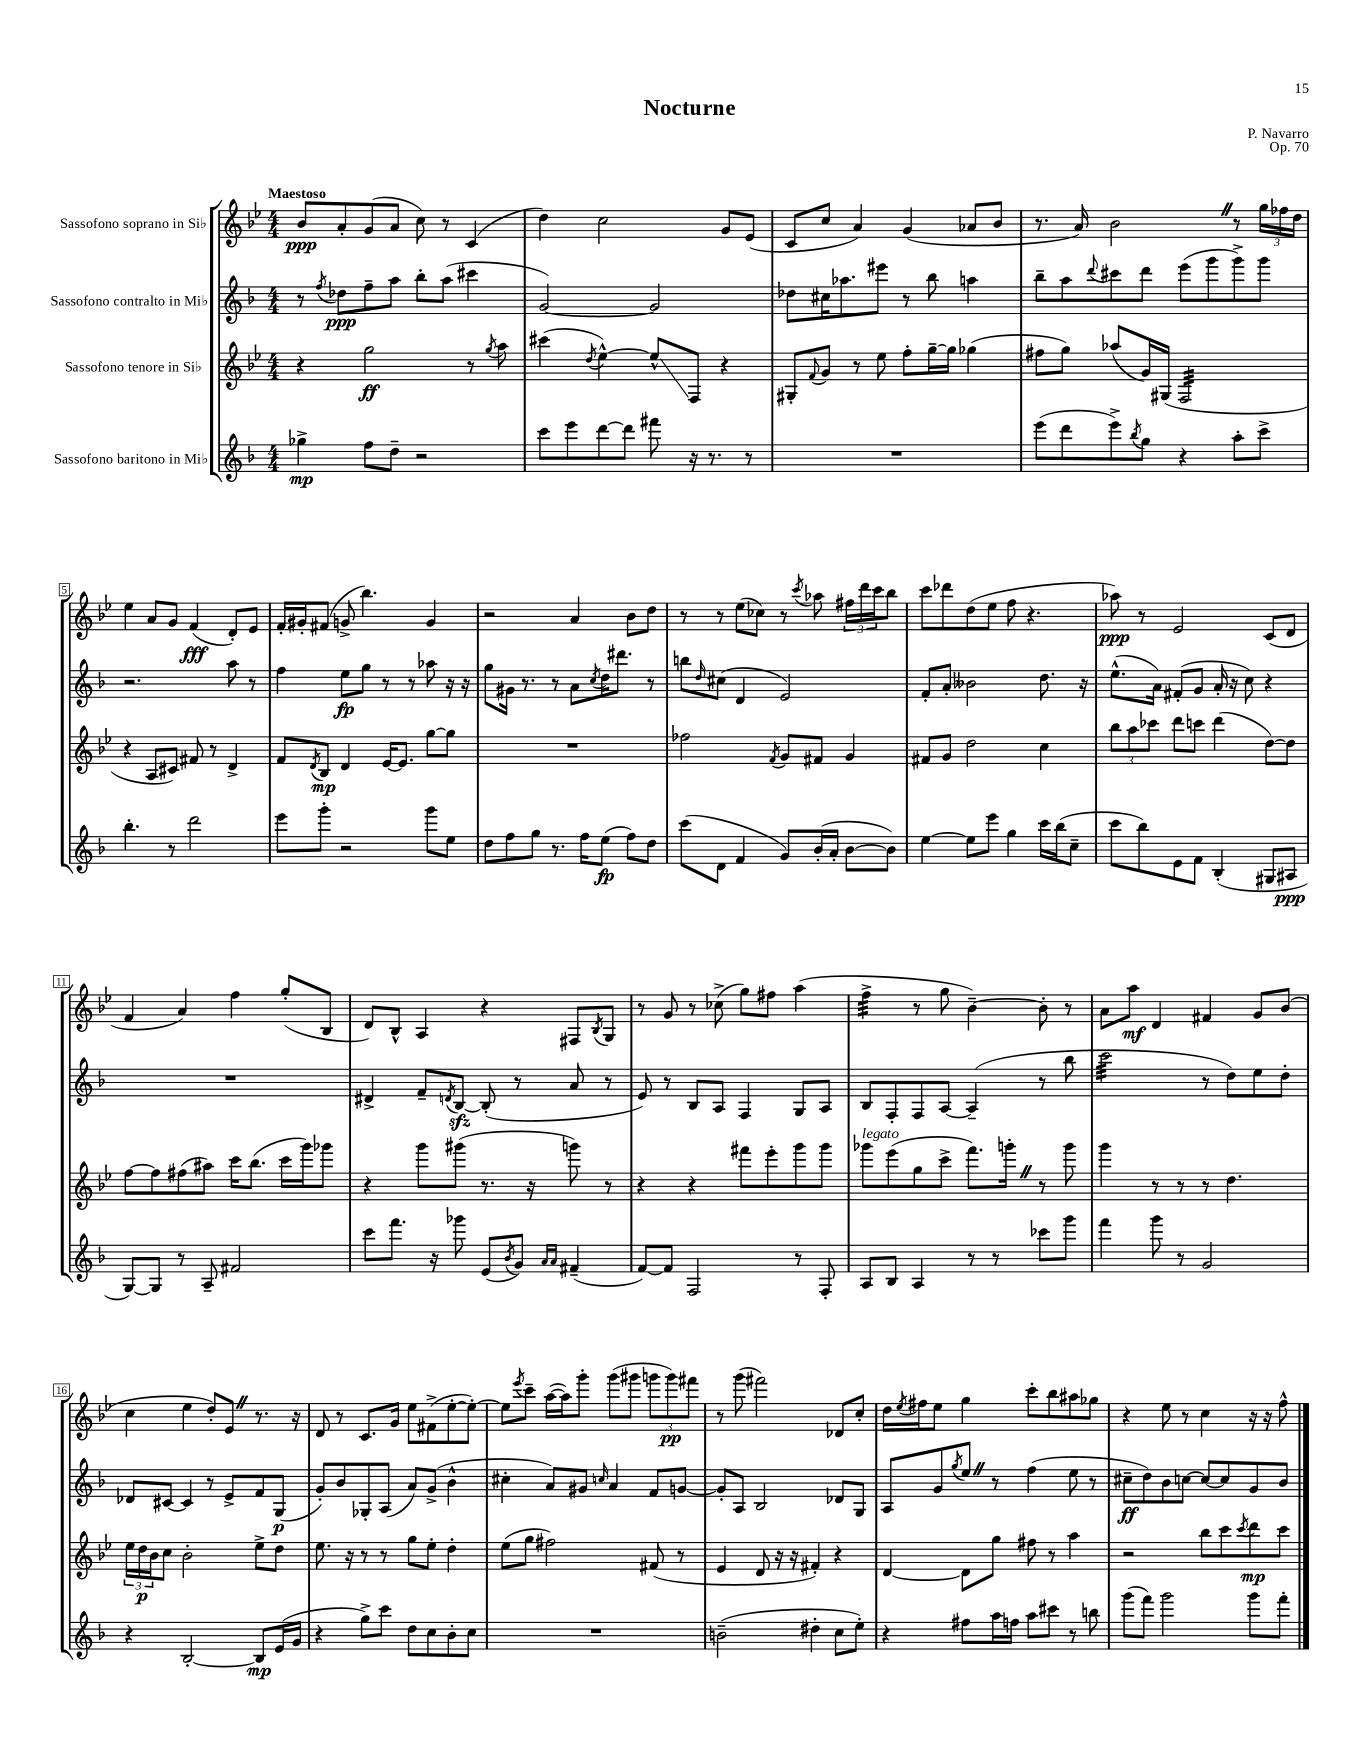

**kern	**kern	**kern	**kern
*staff4	*staff3	*staff2	*staff1
*clefG2	*clefG2	*clefG2	*clefG2
*k[b-]	*k[b-e-]	*k[b-]	*k[b-e-]
*M4/4	*M4/4	*M4/4	*M4/4
4gg-^	4r	8r	8b-
.	.	8qff	.
.	.	8dd-	8a'
8ff	2gg	8ff~	(8g
8dd~	.	8aa	8a
2r	.	8bb-'	8cc)
.	.	(8aa	8r
.	8r	4ccc#	(4c
.	8qgg	.	.
.	8aa	.	.
=	=	=	=
8ccc	(4ccc#	[2g)	4dd)
8eee	.	.	.
.	8qdd	.	.
[8ddd	[4ee-^^)	.	2cc
8ddd]	.	.	.
8fff#	8ee-^^]	2g]	.
16r	8F	.	.
8.r	.	.	.
.	4r	.	8g
8r	.	.	(8e-
=	=	=	=
1r	8G#'	8dd-	8c
.	8qqf	.	.
.	8g	16cc#	8cc
.	.	8.aa-	.
.	8r	.	4a)
.	8ee-	8eee#	.
.	8ff'	8r	(4g
.	[16gg~	8bb-	.
.	16gg]	.	.
.	(4gg-	4aa	8a-
.	.	.	8b-
=	=	=	=
(8eee	8ff#	8bb-~	8.r
8ddd	8gg)	8aa	.
.	.	.	16a)
.	.	8qqddd	.
8eee^)	(8aa-	8ccc#	2b-
8qbb-	.	.	.
8gg	16g)	8ddd	.
.	(16G#	.	.
4r	2F	(8eee	.
.	.	8ggg	.
8aa'	.	8ggg^)	8r
8ccc^	.	8ggg	24gg
.	.	.	24ff-
.	.	.	24dd
=	=	=	=
4.bb-'	4r	2.r	4ee-
.	8A	.	8a
8r	8c#)	.	8g
2ddd	8f#	.	(4f
.	8r	.	.
.	4d^	8aa	8d')
.	.	8r	8e-
=	=	=	=
8eee	8f	4ff	16f'
.	.	.	16g#'
.	8qd	.	.
8ggg'	8B-	.	(8f#
2r	4d	8ee	8g^
.	.	8gg	4.bb-)
.	[16e-	8r	.
.	8.e-]	.	.
.	.	8r	.
8ggg	[8gg	8aa-	4g
8ee	8gg]	16r	.
.	.	16r	.
=	=	=	=
8dd	1r	8gg	2r
8ff	.	16g#	.
.	.	8.r	.
8gg	.	.	.
8.r	.	8r	.
.	.	8a	4a
16ff	.	.	.
.	.	8qcc	.
(8ee	.	16dd	.
.	.	8.ddd#	.
8ff)	.	.	8b-
8dd	.	8r	8dd
=	=	=	=
(8ccc	2ff-	8bb	8r
.	.	16qqdd	.
8d	.	(8cc#	8r
4f	.	4d	(8ee-
.	.	.	8cc-)
.	8qf	.	.
8g)	8g	2e)	8r
.	.	.	8qccc
(16b-'	8f#	.	8aa-
16a'	.	.	.
[8b-	4g	.	24ff#
.	.	.	24ddd
.	.	.	24ccc
8b-])	.	.	8bb-
=	=	=	=
[4ee	8f#	8f'	8ccc
.	8g	8a'	8ddd-
8ee]	2dd	2b--	(8dd
8eee	.	.	8ee-
4gg	.	.	8ff
.	.	.	4.r
16ccc	4cc	8.dd	.
(16bb-	.	.	.
8cc~	.	.	.
.	.	16r	.
=	=	=	=
8ccc	12bb-	(8.ee^^	8aa-)
.	12aa	.	.
8bb-)	.	.	8r
.	12ccc-	.	.
.	.	16a)	.
8e	8ddd	(8f#'	2e-
8f	8ccc	8g	.
(4B-'	(4ddd	16a'	.
.	.	16r	.
.	.	8cc)	.
8G#	[8dd)	4r	(8c
8A#	8dd]	.	8d
=	=	=	=
[8G)	[8ff	1r	4f
8G]	8ff]	.	.
8r	(8ff#	.	4a)
8A~	8aa#)	.	.
2f#	16ccc	.	4ff
.	(8.bb-	.	.
.	16ccc	.	(8gg'
.	16ggg)	.	.
.	8ggg-	.	8B-
=	=	=	=
8ccc	4r	4d#^	8d)
8.fff	.	.	8B-^^
.	8ggg	8f~	4A
16r	.	.	.
.	.	8qd	.
8ggg-	(8ggg#	[8B-	.
(8e	8.r	(8B-']	4r
8qb-	.	.	.
8g)	.	8r	.
.	16r	.	.
16qqa	.	.	.
16qqa	.	.	.
(4f#~	8ggg)	8a	8F#
.	.	.	8qB-
.	8r	8r	8G
=	=	=	=
[8f)	4r	8e)	8r
8f]	.	8r	8g
2F	4r	8B-	8r
.	.	8A	(8cc-^
.	8fff#	4F	8gg)
.	8eee-'	.	8ff#
8r	8ggg	8G	(4aa
8F'	8ggg	8A	.
=	=	=	=
8A	8ggg-	8B-	4ff^
8B-	(8eee-	8F'	.
4A	8gg	8F	8r
.	8ccc^	[8A	8gg
8r	8.fff)	(4A~]	[4b-~)
8r	.	.	.
.	16ggg'	.	.
8ccc-	8r	8r	8b-']
8ggg	8ggg	8bb-	8r
=	=	=	=
4fff	4ggg	2ccc	8a
.	.	.	8aa
8ggg	8r	.	4d
8r	8r	.	.
2g	8r	8r	4f#
.	4.dd	8dd)	.
.	.	8ee	8g
.	.	8dd'	(8b-
=	=	=	=
4r	24ee-	8d-	4cc
.	24dd	.	.
.	24b-	.	.
.	8cc	[8c#	.
[2B-'	2b-'	4c#]	4ee-
.	.	8r	8dd')
.	.	8e^	8e-
8B-]	8ee-^	8f	8.r
(16e	8dd	(8G	.
16g	.	.	16r
=	=	=	=
4r	8.ee-	8g')	8d
.	.	8b-	8r
.	16r	.	.
8gg^)	8r	8G-'	8.c
8ccc	8r	(8A	.
.	.	.	16g
8dd	8gg	8a)	8ee-
8cc	8ee-'	(8g^	(8f#^
8b-'	4dd'	4b-^^	[8ee-'
8cc	.	.	8ee-'_)
=	=	=	=
1r	(8ee-	4cc#'	8ee-]
.	.	.	8qeee-
.	8gg	.	8ccc~
.	2ff#)	8a)	([16aa
.	.	.	16aa])
.	.	8g#	8ggg'
.	.	16qqcc	.
.	.	4a	(8ggg
.	.	.	8ggg#
.	(8f#	8f	12ggg
.	.	.	12ggg)
.	8r	[8g	.
.	.	.	12fff#
=	=	=	=
(2b~	4e-	8g']	8r
.	.	8A	(8ggg
.	8d	2B-	2fff#)
.	16r	.	.
.	16r	.	.
4dd#'	4f#')	.	.
8cc	4r	8d-	8d-
8ee')	.	8G	8cc'
=	=	=	=
4r	[4d	8A	16dd
.	.	.	8qee-
.	.	.	16ff#
.	.	8g	8ee-
.	.	8qgg	.
8ff#	8d]	8ee	4gg
16aa	8gg	8r	.
16ff	.	.	.
8aa	8ff#	(4ff	8ccc'
8ccc#	8r	.	8bb-
8r	4aa	8ee	8aa#
8bb	.	8r	8gg-
=	=	=	=
(8ggg	2r	8cc#~	4r
8fff)	.	8dd)	.
2ggg	.	8b-	8ee-
.	.	[8cc	8r
.	8bb-	8cc_	4cc
.	8ccc	8cc]	.
.	8qccc	.	.
8ggg	8ddd	8g	16r
.	.	.	16r
8fff'	8ccc	8b-	8ff^^
==	==	==	==
*-	*-	*-	*-
